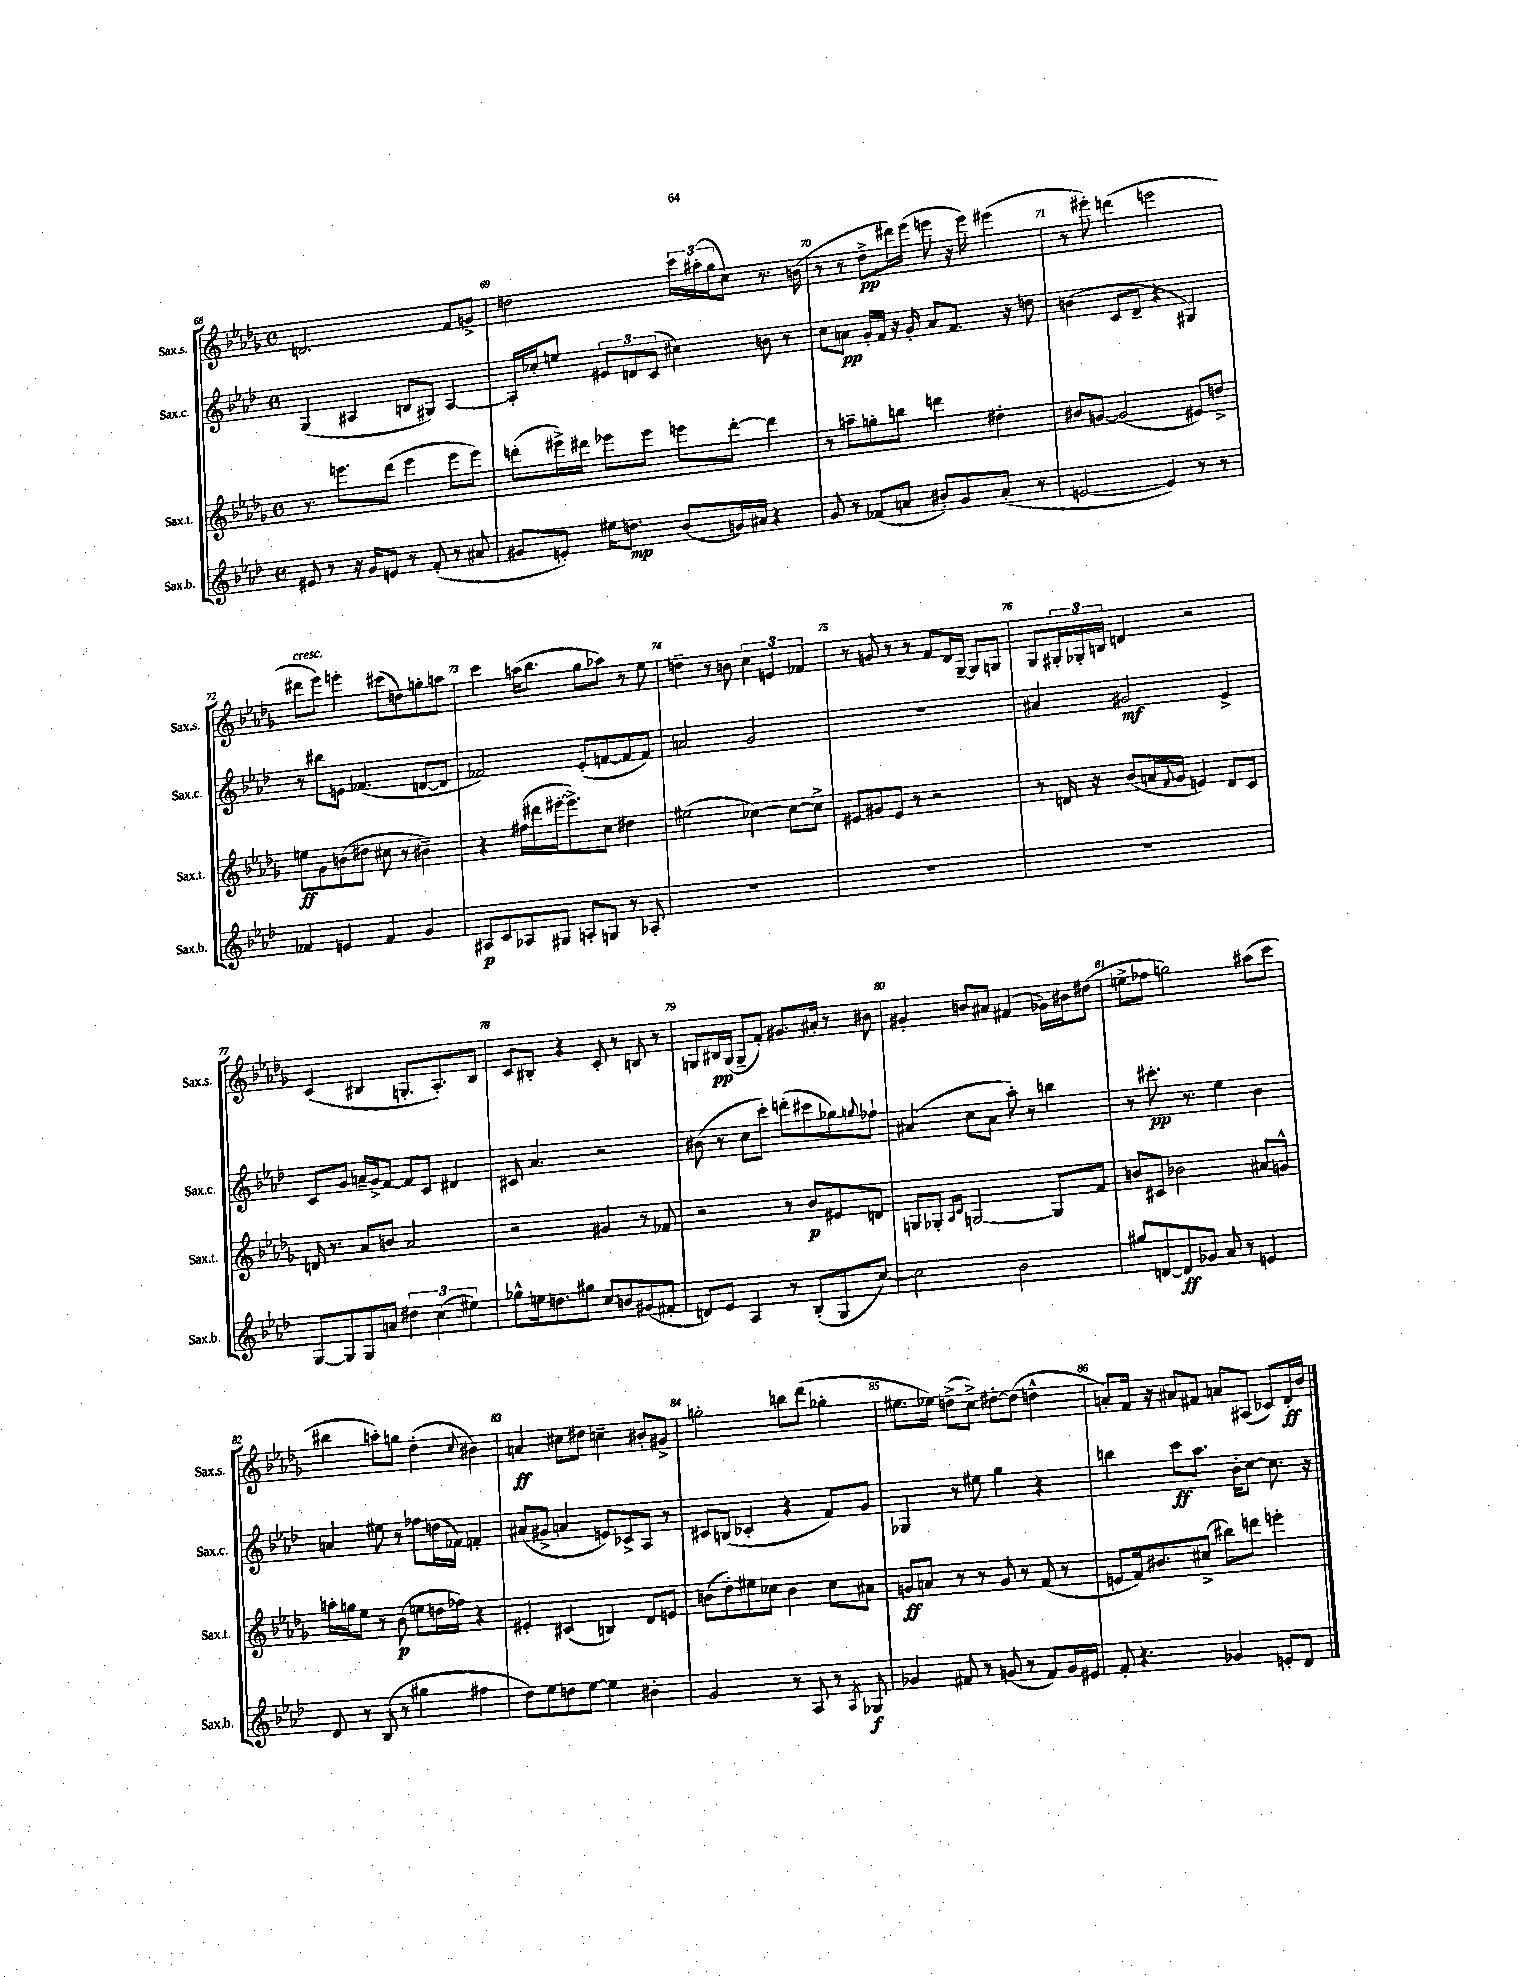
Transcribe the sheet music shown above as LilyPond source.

<<
\new StaffGroup <<
\new Staff = "s0" \with { instrumentName = "Sax.s." shortInstrumentName = "Sax.s." } {
    \clef treble \key des \major \defaultTimeSignature \time 4/4
    d'2. f'8 g'8-> |
    d''2 \tuplet 3/2 { c'''16 ais''16-.( ges''16 } c''8) r8. b'16( |
    r8 r8 des''8->\pp dis'''16) ees'''16( e'''8 r16 e'''16) eis'''4( |
    r8 eis'''8-.) d'''4( e'''2 |
    dis'''8^\markup { \italic "cresc." } ees'''8) e'''4-. cis'''8( d''8) g''8-. a''8 |
    c'''4 a''16( bes''8. ges''8 aes''8) r8 ees''8 |
    d''4-- r8 b'8 \tuplet 3/2 { c''4 e'4 fes'4 } |
    r8 g'8 r8 r8 f'8 des'16 ges16~-- ges8 g8 |
    ges8 \tuplet 3/2 { gis16-. ges16-. b16 } d'4 r2 |
    c'4( bis4 g8.-. aes8.-.) bis8 |
    c'8 bis8-. r4 c'8-. r8 b8 r8 |
    g8 bis16\pp g16( g8-- f'8-.) gis'8. ais'16-. r8 bis'8 |
    gis'4-. b'8 ais'8 fis'4( ges'16) bis'16 dis''8( |
    e''8-> fes''8 g''2) ais''8( c'''8 |
    bis''4 a''8-.) g''8 des''4-.( \appoggiatura { c''8 } bis'4) |
    a'4\ff cis''8 dis''8 c''4-- bis'8-. gis'8-> |
    g''2-. b''8 des'''8( ges''4-. |
    eis''8. ees''16) d''8->( c''8->) dis''8~-. dis''8( d''4-^ |
    a'8-.) f'16 r16 ais'8 fis'8 a'8 ais8( ces'8) des'16-.\ff bes'16 \bar "|." |
}
\new Staff = "s1" \with { instrumentName = "Sax.c." shortInstrumentName = "Sax.c." } {
    \clef treble \key aes \major \defaultTimeSignature \time 4/4
    g4( ais4 b8 gis8) ais4~ |
    ais16-. ces''16-. e''8 \tuplet 3/2 { eis'8 d'8 c'8( } cis''4) b'8 r8 |
    c''8 a'8\pp g'16-. f'16 r16 g'16-. a'8 f'8. r16 d''8 |
    b'4( c'8 des'8-- r4 gis4) |
    r8 bis''8 e'8 fes'4.( d'8~ d'8 |
    fes'2) ees'8-.( f'8~ f'8 f'8) |
    a'2 g'2 |
    R1 |
    ais'4 gis'2\mf ees'4-> |
    c'8 g'8 a'16-- g'16-> f'8~ f'8 c'8 dis'4 |
    cis'8 aes'4. r2 |
    bis'8( r8 c''8 c'''8-.) d'''8-.( cis'''8 ges''8) \appoggiatura { g''8 } fes''8-! |
    ais'4( c''8 ais'8 aes''8-.) r8 b''4 |
    r8 cis'''8.-.\pp r8. ees''4 bes'4 |
    a'4 eis''8 r8 fes''8 d''16( fes'16) f'4-. |
    ais'8( gis'8-> a'4 e'8) ces'8-> aes8 r8 |
    cis'8 b8( ces'4-. r4 f'8) g'8 |
    ges4 r8 eis''8 g''4 r4 |
    b''4 c'''8\ff aes''8. bes'16-. c''8~ c''8. r16 \bar "|." |
}
\new Staff = "s2" \with { instrumentName = "Sax.t." shortInstrumentName = "Sax.t." } {
    \clef treble \key des \major \defaultTimeSignature \time 4/4
    r8. e'''8. des'''8( e'''4 e'''8 e'''8) |
    d'''8-.( eis'''16->) dis'''16 ees'''8 ees'''8 e'''8 dis'''8~-. dis'''4 |
    r8 a''8-- g''8-. b''8 d'''4 dis''4-. |
    bis'8 g'8~ g'2( eis'8) d''8-> |
    e''8\ff ges'8 b'8( dis''8 cis''8 r8 bis'4--) |
    r4 fis''16( dis'''16 eis'''16~-. eis'''8.->) c''8 dis''4 |
    eis''2( ces''4~) ces''8~ ces''8-> |
    eis'8 gis'8 eis'8 r8 r2 |
    r8 d'16 r16 bes'8( a'16 \appoggiatura { f'8 } ges'16 e'4) d'8 c'8 |
    d'16 r8. aes'8 b'8 aes'2 |
    r2 gis'4 r8 fes'8 |
    r2 r8 bes'8\p eis'8 d'8 |
    g8 ges8-. \grace { aes16 c'16 } g2~ g8 f'8 |
    b'8 cis'8 bes'2 ais'8 g'8-^ |
    a''16-. g''16 ees''8 r8 bes'8\p( e''8 d''16 fes''16) r4 |
    eis'4-. cis'4( b4) des'8 e'8 |
    b'8( des''8-.) eis''8 ces''8 b'4 ces''8 ais'8 |
    g'8\ff a'8 r8 r8 g'8 r8 f'8( r8 |
    e'8 f'16) bis'8. cis''8->( bis''8) d'''8 e'''4-. \bar "|." |
}
\new Staff = "s3" \with { instrumentName = "Sax.b." shortInstrumentName = "Sax.b." } {
    \clef treble \key aes \major \defaultTimeSignature \time 4/4
    eis'8 r8 r16 g'16 e'8 r8 f'8-.( r8 ais'8 |
    gis'8 e'8-.) eis''16 d''8.\mp bes'8( g'16) ais'16 r4 |
    g'8 r8 fes'8( a'8 bis'8-.) g'8 a'8-.( r8 |
    e'2~ e'4) r8 r8 |
    fes'4 e'4 fes'4 g'4 |
    ais8\p c'8 aes8 gis8 a8-. g8 r8 aes8-. |
    R1 |
    R1 |
    R1 |
    g8~ g8 g8 a'8 \tuplet 3/2 { dis''4 c''4( eis''4) } |
    ges''8-^ e''16 d''8. gis''8 c''8 b'8 gis'8( fis'8-. |
    d'8) ees'8 aes4 r8 bes8-.( g8 c''8~) |
    c''2 bes'2 |
    gis''8 d'8~ d'8\ff ges'8 aes'8 r8 e'4 |
    des'8 r8 bes8( r8 gis''4 fis''4 |
    des''8) ees''8 d''8 ees''8~ ees''4 bis'4-. |
    g'2 r8 aes8 r8 \acciaccatura { aes8 } ges8\f |
    ges'4 fis'8 r8 g'8( r8 fis'8) g'16 eis'16 |
    f'8-. r4. ges'4 e'8-. des'8 \bar "|." |
}
>>
>>
\layout { \context { \Score currentBarNumber = #68 \override BarNumber.break-visibility = ##(#f #t #t) barNumberVisibility = #all-bar-numbers-visible } }
